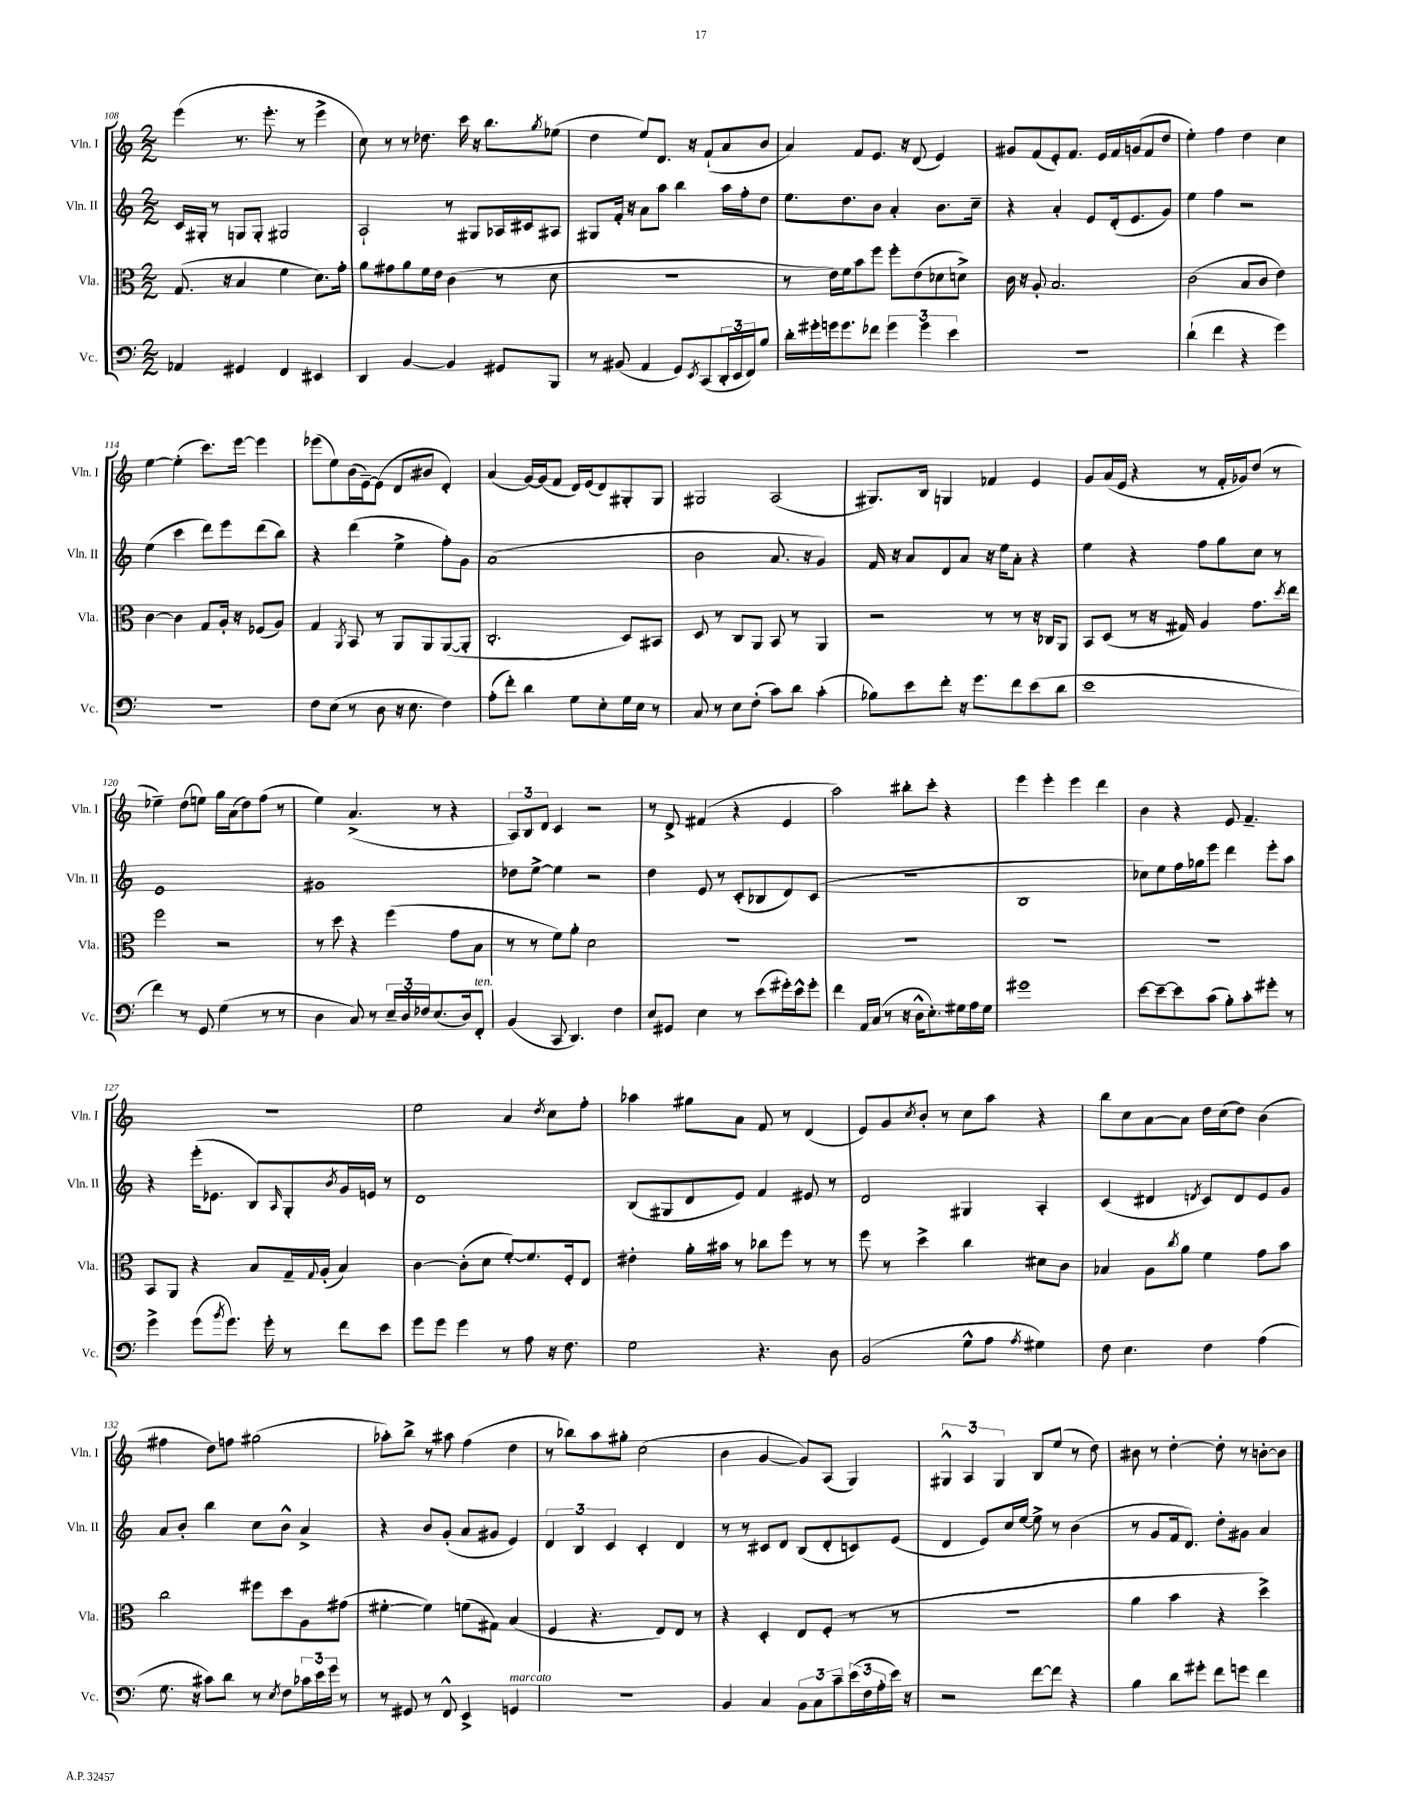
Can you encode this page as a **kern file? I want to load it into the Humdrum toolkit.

**kern	**kern	**kern	**kern
*staff4	*staff3	*staff2	*staff1
*clefF4	*clefC3	*clefG2	*clefG2
*k[]	*k[]	*k[]	*k[]
*M2/2	*M2/2	*M2/2	*M2/2
4AA-	(8.G	16c	(4eee
.	.	16G#'	.
.	.	8r	.
.	16r	.	.
4GG#	4B	8G	8.r
.	.	8G'	.
.	.	.	8.eee'
4FF	4f	2G#	.
.	.	.	8r
4EE#	8.d)	.	4eee^
.	16g'	.	.
=	=	=	=
4DD	8a	2A`	8cc)
.	8g#	.	8r
[4BB	8a	.	8r
.	16f	.	8.dd-
.	16e	.	.
4BB]	(4c	8r	.
.	.	.	16ccc
.	.	8G#	16r
.	.	.	8.bb
8GG#	8r	16A-	.
.	.	16c#	.
.	.	.	8qgg
8BBB	8d	8A#	(8ee-
=	=	=	=
8r	1r	8G#	4dd
(8BB#	.	16f'	.
.	.	16r	.
4AA	.	8a	8ee)
.	.	8aa	8.d
8GG)	.	4bb	.
.	.	.	16r
8qEE	.	.	.
(8CC	.	.	(8f`
24DD'	.	16aa	8a
24EE	.	.	.
.	.	16ff'	.
24FF)	.	.	.
8B	.	8dd	8b
=	=	=	=
16d'	8r	8.ee	4a)
16g#'	.	.	.
16g	16e)	.	.
8.g	16f	8.dd	.
.	8b	.	8f
8f-	8ff	8b	8.e
6g	8ff'	4a'	.
.	.	.	16r
.	(8e	.	(8d
6g	.	.	.
.	8d-	8.b	4e)
6e	.	.	.
.	8d^)	.	.
.	.	16cc~	.
=	=	=	=
1r	16c	4r	8g#
.	16r	.	.
.	8A'	.	(8f
.	2.B	4a'	8e')
.	.	.	8.f
.	.	8e	.
.	.	.	16e
.	.	(16d'	16f
.	.	8.e	(16g
.	.	.	8f
.	.	8g)	8dd
=	=	=	=
(4d`	(2c	4ee	4ee')
4f	.	4ff	4ff
4r	8B	2r	4dd
.	8c	.	.
4g)	4e)	.	4cc
=	=	=	=
1r	[4c	(4ee	[4ee
.	4c]	4ccc	(4ee']
.	8G	8ddd)	8.ccc)
.	16A'	8eee	.
.	16r	.	[16eee
.	(8F-	(8ddd	4eee]
.	8A)	8bb)	.
=	=	=	=
8F	4G	4r	(8eee-
(8E	.	.	8ee)
.	8qAA	.	.
8r	8BB	(4ddd	(16b
.	.	.	[16e~)
8D	8r	.	(8e]
16r	8AA	4ee^	8d
8.E	.	.	.
.	8AA	.	8b#
4F)	([8AA	8ff')	4d')
.	8AA']	8g	.
=	=	=	=
(8A'	2.C'	(1a	(4a
8f')	.	.	.
4d	.	.	[16g)
.	.	.	(16g]
.	.	.	8f
8G	.	.	16d)
.	.	.	(16e
8E'	.	.	8d)
16G	8D)	.	8G#'
16E	.	.	.
8r	8BB#	.	8G#
=	=	=	=
8C	8D	2b	2G#
8r	8r	.	.
8E	8C	.	.
(8F'	8AA	.	.
8c)	8BB	8.a	(2A
8d	8r	.	.
.	.	16r	.
(4c'	4AA	4g)	.
=	=	=	=
8B-)	2r	16f	8.G#)
.	.	16r	.
8e	.	8a	.
.	.	.	16B
8f'	.	8d	4G
16r	.	8a	.
8.g	.	.	.
.	8r	16r	4f-
.	.	16ee	.
8f	8r	8a'	.
(8e	16r	4r	4e
.	16C-	.	.
8d	8AA	.	.
=	=	=	=
1e	8BB	4ee	8g
.	(8D	.	(16a
.	.	.	16e
.	8r	4r	4r
.	16r	.	.
.	16G#)	.	.
.	4A	8ff	8r
.	.	8gg	16f'
.	.	.	16g-)
.	8.g	8cc	(8dd
.	.	8r	8r
.	8qdd	.	.
.	16ee	.	.
=	=	=	=
4f)	2ff	1e	4ee-~)
8r	.	.	(8dd
8GG	.	.	8ee)
(4G	2r	.	16gg
.	.	.	(16a
.	.	.	8dd)
8r	.	.	(8ff
8r	.	.	8r
=	=	=	=
4D	8r	1g#	4ee)
.	8dd	.	.
8C)	4r	.	(4.a^
8r	.	.	.
24E~	(4ff	.	.
24D	.	.	.
24F-	.	.	.
(8.E	.	.	8r
.	8g	.	4r
16D)	.	.	.
8FF'	8B	.	.
=	=	=	=
(4BB	8r	8dd-	12A)
.	.	.	12B
.	8r	[8ee^	.
.	.	.	12d
8CC	8f)	4ee]	4c
4.DD)	8a'	.	.
.	2d	2r	2r
4F	.	.	.
=	=	=	=
8E	1r	4dd	8r
8GG#	.	.	8d^
4E	.	8e	(4f#
.	.	8r	.
8r	.	(8c'	4r
(8e	.	8B-	.
16g#')	.	8d)	4e
16e^^	.	.	.
8g#'	.	(8c	.
=	=	=	=
4f	1r	1r	2aa)
16AA	.	.	.
(16C	.	.	.
8r	.	.	.
16r	.	.	8bb#'
16D^^	.	.	.
8.E')	.	.	8ccc'
.	.	.	4r
16G#	.	.	.
16A	.	.	.
16G#	.	.	.
=	=	=	=
1g#	1r	1B	4eee
.	.	.	4eee'
.	.	.	4eee
.	.	.	4ddd
=	=	=	=
[8e	1r	8cc-)	4b
8e~_	.	8ee	.
8e]	.	16ff	4r
.	.	16gg-	.
(8c	.	8eee	.
8B')	.	4ddd	8e
8c'	.	.	4.f~
8g#'	.	8eee'	.
8r	.	8aa	.
=	=	=	=
4g^	8BB	4r	1r
.	8AA	.	.
(8g	4r	(16eee'	.
.	.	8.e-	.
8qb	.	.	.
8.g)	.	.	.
.	8B	8B)	.
16g'	.	.	.
.	.	16qqA	.
8r	16G~	8G'	.
.	8qqG	.	.
.	(16A'	.	.
.	.	8qb	.
8f	4B)	16g	.
.	.	16e	.
8e	.	8r	.
=	=	=	=
8g	[4c	1d	2ee
8g	.	.	.
4g	(8c']	.	.
.	8d	.	.
8r	[8f')	.	4a
8A	8.f]	.	.
.	.	.	8qdd
16r	.	.	8cc
8.F	16F'	.	.
.	8E	.	8ff'
=	=	=	=
2G	4e#'	(8B	4aa-
.	.	8G#	.
.	16a'	8d	8gg#
.	16b#	.	.
.	8r	8e)	8a
4.r	8cc-	4f	8f
.	8ff	.	8r
.	8r	8e#	(4d
8D	8r	8r	.
=	=	=	=
(2BB	8ff	2d	8e)
.	8r	.	8g
.	.	.	8qcc
.	4dd^	.	8b'
.	.	.	8r
8G^^	4cc	4G#	8cc
8A	.	.	8aa
8qA	.	.	.
4G#)	8d#	4A'	4r
.	8c	.	.
=	=	=	=
8F	4B-	(4c	8bb
4.E	.	.	8cc
.	8A	4d#	[8a
.	8qcc	.	.
.	8a	.	8a]
.	.	8qd	.
4F	4f	8c)	16dd
.	.	.	(16cc
.	.	8d	8dd)
(4A	8g	8e	(4b
.	8b	8g	.
=	=	=	=
8.G	2cc	8a	4ff#
.	.	8b'	.
16r	.	.	.
8c#)	.	4bb	8dd)
8d	.	.	8ff
8r	8ff#	8cc	(2gg#
8qE	.	.	.
8F	8dd	8b^^	.
24c-	8A	4a^	.
24e	.	.	.
24g	.	.	.
8r	(8g#	.	.
=	=	=	=
8r	[4f#'	4r	8aa-')
8GG#	.	.	8bb^
8r	4f#])	8b	8r
8FF^^	.	(8g'	8aa#
4EE^	(8f	8a	(4ff
.	8G#)	8g#	.
4GG	(4B	4e)	4dd
=	=	=	=
1r	4F	6d	8r
.	.	.	8bb-)
.	.	6B	.
.	4.r	.	8aa
.	.	6c	.
.	.	.	8gg#'
.	.	4c'	(2cc
.	8E)	.	.
.	8E	4d	.
.	8r	.	.
=	=	=	=
4BB	4r	8r	4b
.	.	8r	.
4C	4D'	8c#	[4g
.	.	8d	.
12BB	8E	(8B	8g])
12C	.	.	.
.	(8F'	8d'	(8A
12c~	.	.	.
(24e	8r	8c)	4G)
24F	.	.	.
24A'	.	.	.
16e)	8r	(8e	.
16r	.	.	.
=	=	=	=
2r	1r	4d	6G#^^
.	.	.	6A
.	.	8e)	.
.	.	.	6G#
.	.	16cc	.
.	.	[16ee	.
[8f	.	8ee^]	8B
8f]	.	8r	(8ee
4r	.	(4b	8r
.	.	.	8dd)
=	=	=	=
4B	4a	8r	8b#
.	.	8g	8r
8d	4b	16f	[4dd'
.	.	8.d)	.
8g#'	.	.	.
8f	4r	8dd'	8dd']
8g	.	8g#	8r
4f	4dd^)	4a	[8b'
.	.	.	8b]
==	==	==	==
*-	*-	*-	*-
